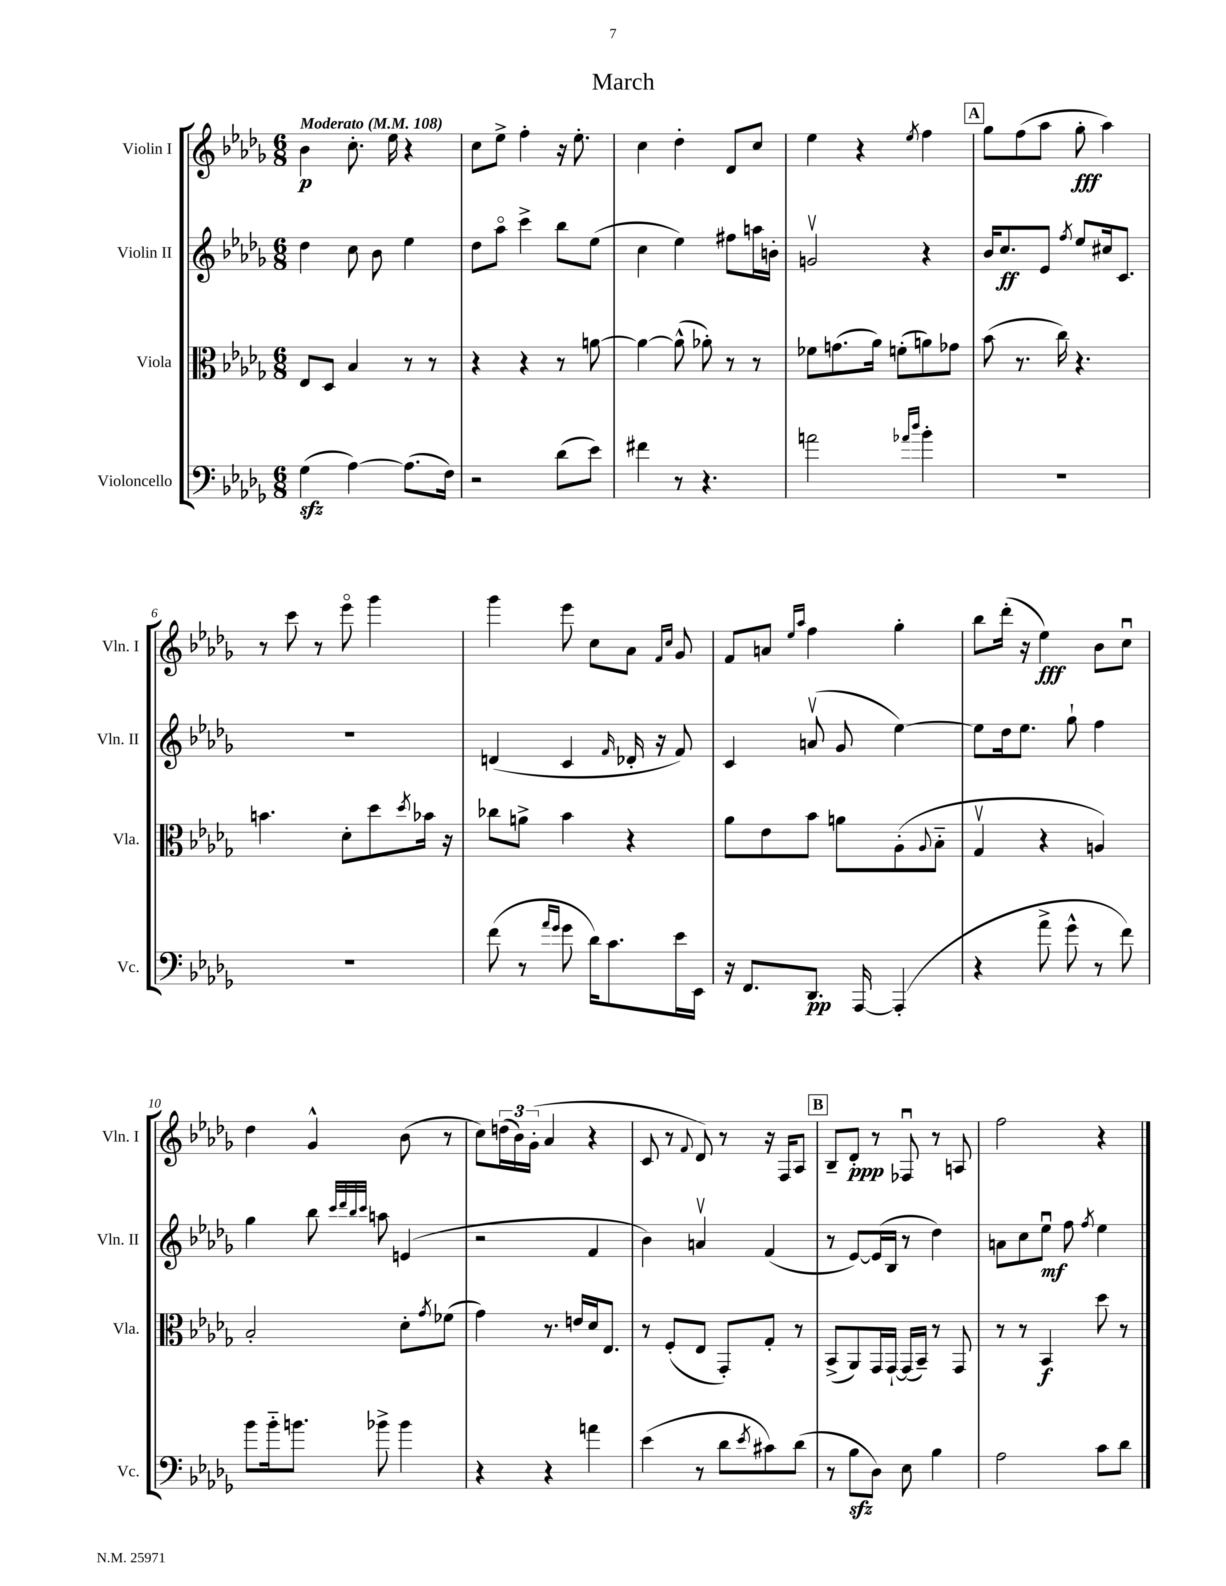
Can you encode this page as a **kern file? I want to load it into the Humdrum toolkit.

**kern	**kern	**kern	**kern
*staff4	*staff3	*staff2	*staff1
*clefF4	*clefC3	*clefG2	*clefG2
*k[b-e-a-d-g-]	*k[b-e-a-d-g-]	*k[b-e-a-d-g-]	*k[b-e-a-d-g-]
*M6/8	*M6/8	*M6/8	*M6/8
*MM108	*MM108	*MM108	*MM108
(4G-	8E-	4dd-	4b-
.	8D-	.	.
[4A-)	4B-	8cc	8.cc'
.	.	8b-	.
.	.	.	16ee-
(8.A-]	8r	4ee-	4r
.	8r	.	.
16F)	.	.	.
=	=	=	=
2r	4r	8dd-	8cc
.	.	8aa-o	8ee-^
.	4r	4ccc^	4ff'
(8d-	8r	8bb-	16r
.	.	.	8.ee-'
8e-)	[8a	(8ee-	.
=	=	=	=
4f#	4a_	4cc	4cc
8r	(8a^^]	4ee-)	4dd-'
4.r	8a-')	.	.
.	8r	8ff#	8d-
.	8r	16aa	8cc
.	.	16b'	.
=	=	=	=
2a	8f-	2gv	4ee-
.	(8.g	.	.
.	.	.	4r
.	16a-)	.	.
.	(8f'	.	.
16qqa-	.	.	.
16qqdd-	.	.	8qee-
4b-'	8a)	4r	4ff
.	8g-	.	.
=	=	=	=
2.r	(8b-	16b-	8gg-
.	.	8.cc	.
.	8.r	.	(8ff
.	.	8e-	8aa-
.	16cc)	.	.
.	.	8qff	.
.	4.r	8ee-	8gg-'
.	.	16cc#	4aa-)
.	.	8.c	.
=	=	=	=
2.r	4.b	2.r	8r
.	.	.	8ccc
.	.	.	8r
.	8d-'	.	8eee-o
.	8dd-	.	4ggg-
.	8qdd-	.	.
.	16b-	.	.
.	16r	.	.
=	=	=	=
(8f	8cc-	(4d	4ggg-
8r	8a^	.	.
16qqa-	.	.	.
16qqg-	.	.	.
8g-	4b-	4c	8eee-
16d-)	.	.	8cc
8.c	.	.	.
.	.	16qqf	.
.	4r	16d-'	8a-
.	.	16r	.
.	.	.	16qqf
.	.	.	16qqcc
16e-	.	8f)	8g-
16EE-	.	.	.
=	=	=	=
16r	8a-	4c	8f
8.FF	.	.	.
.	8e-	.	8a
.	.	.	16qqee-
.	.	.	16qqaa-
8.DD-	8b-	(8av	4ff
.	8a	8g-	.
[16AAA-	.	.	.
(4AAA-']	(8A-'	[4ee-)	4gg-'
.	8qqA-	.	.
.	8B-'~	.	.
=	=	=	=
4r	4G-v	8ee-]	8bb-
.	.	16dd-	(16ddd-'
.	.	8.ee-	16r
8a-^	4r	.	4ee-)
8g-^^	.	8gg-`	.
8r	4A)	4ff	8b-
8f)	.	.	8ccu
=	=	=	=
8b-	2B-'	4gg-	4dd-
16b-'~	.	.	.
8.b	.	.	.
.	.	8bb-	4g-^^
.	.	32qqccc	.
.	.	32qqddd-	.
.	.	32qqbb-	.
.	.	32qqccc	.
8b-^	.	8aa	.
4b-	8d-'	(4e	(8b-
.	8qg-	.	.
.	(8f-	.	8r
=	=	=	=
4r	4g-)	2r	8cc)
.	.	.	(24dd
.	.	.	24b-)
.	.	.	(24g-'
4r	8.r	.	4a-
.	16e	.	.
4a	16d-	4f	4r
.	8.E-	.	.
=	=	=	=
(4e-	8r	4b-)	8c
.	(8F'	.	8r
.	.	.	8qqf
8r	8E-	4av	8d-)
8d-	8GG-')	.	8r
8qe-	.	.	.
8c#)	8G-'	(4f	16r
.	.	.	16F
(8d-	8r	.	8A-
=	=	=	=
8r	(8BB-^	8r	8B-~
8B-	8AA-)	[8e-)	8d-'
8D-)	16GG-	(16e-]	8r
.	[16GG-`	16B-	.
8E-	(16GG-]	8r	8F-u
.	16BB-~)	.	.
4B-	8r	4dd-)	8r
.	8GG-	.	8A
=	=	=	=
2A-	8r	8a	2ff
.	8r	8cc	.
.	4BB-	8ee-u	.
.	.	8ff	.
.	.	8qff	.
8c	8dd-	4ee-	4r
8d-	8r	.	.
==	==	==	==
*-	*-	*-	*-
